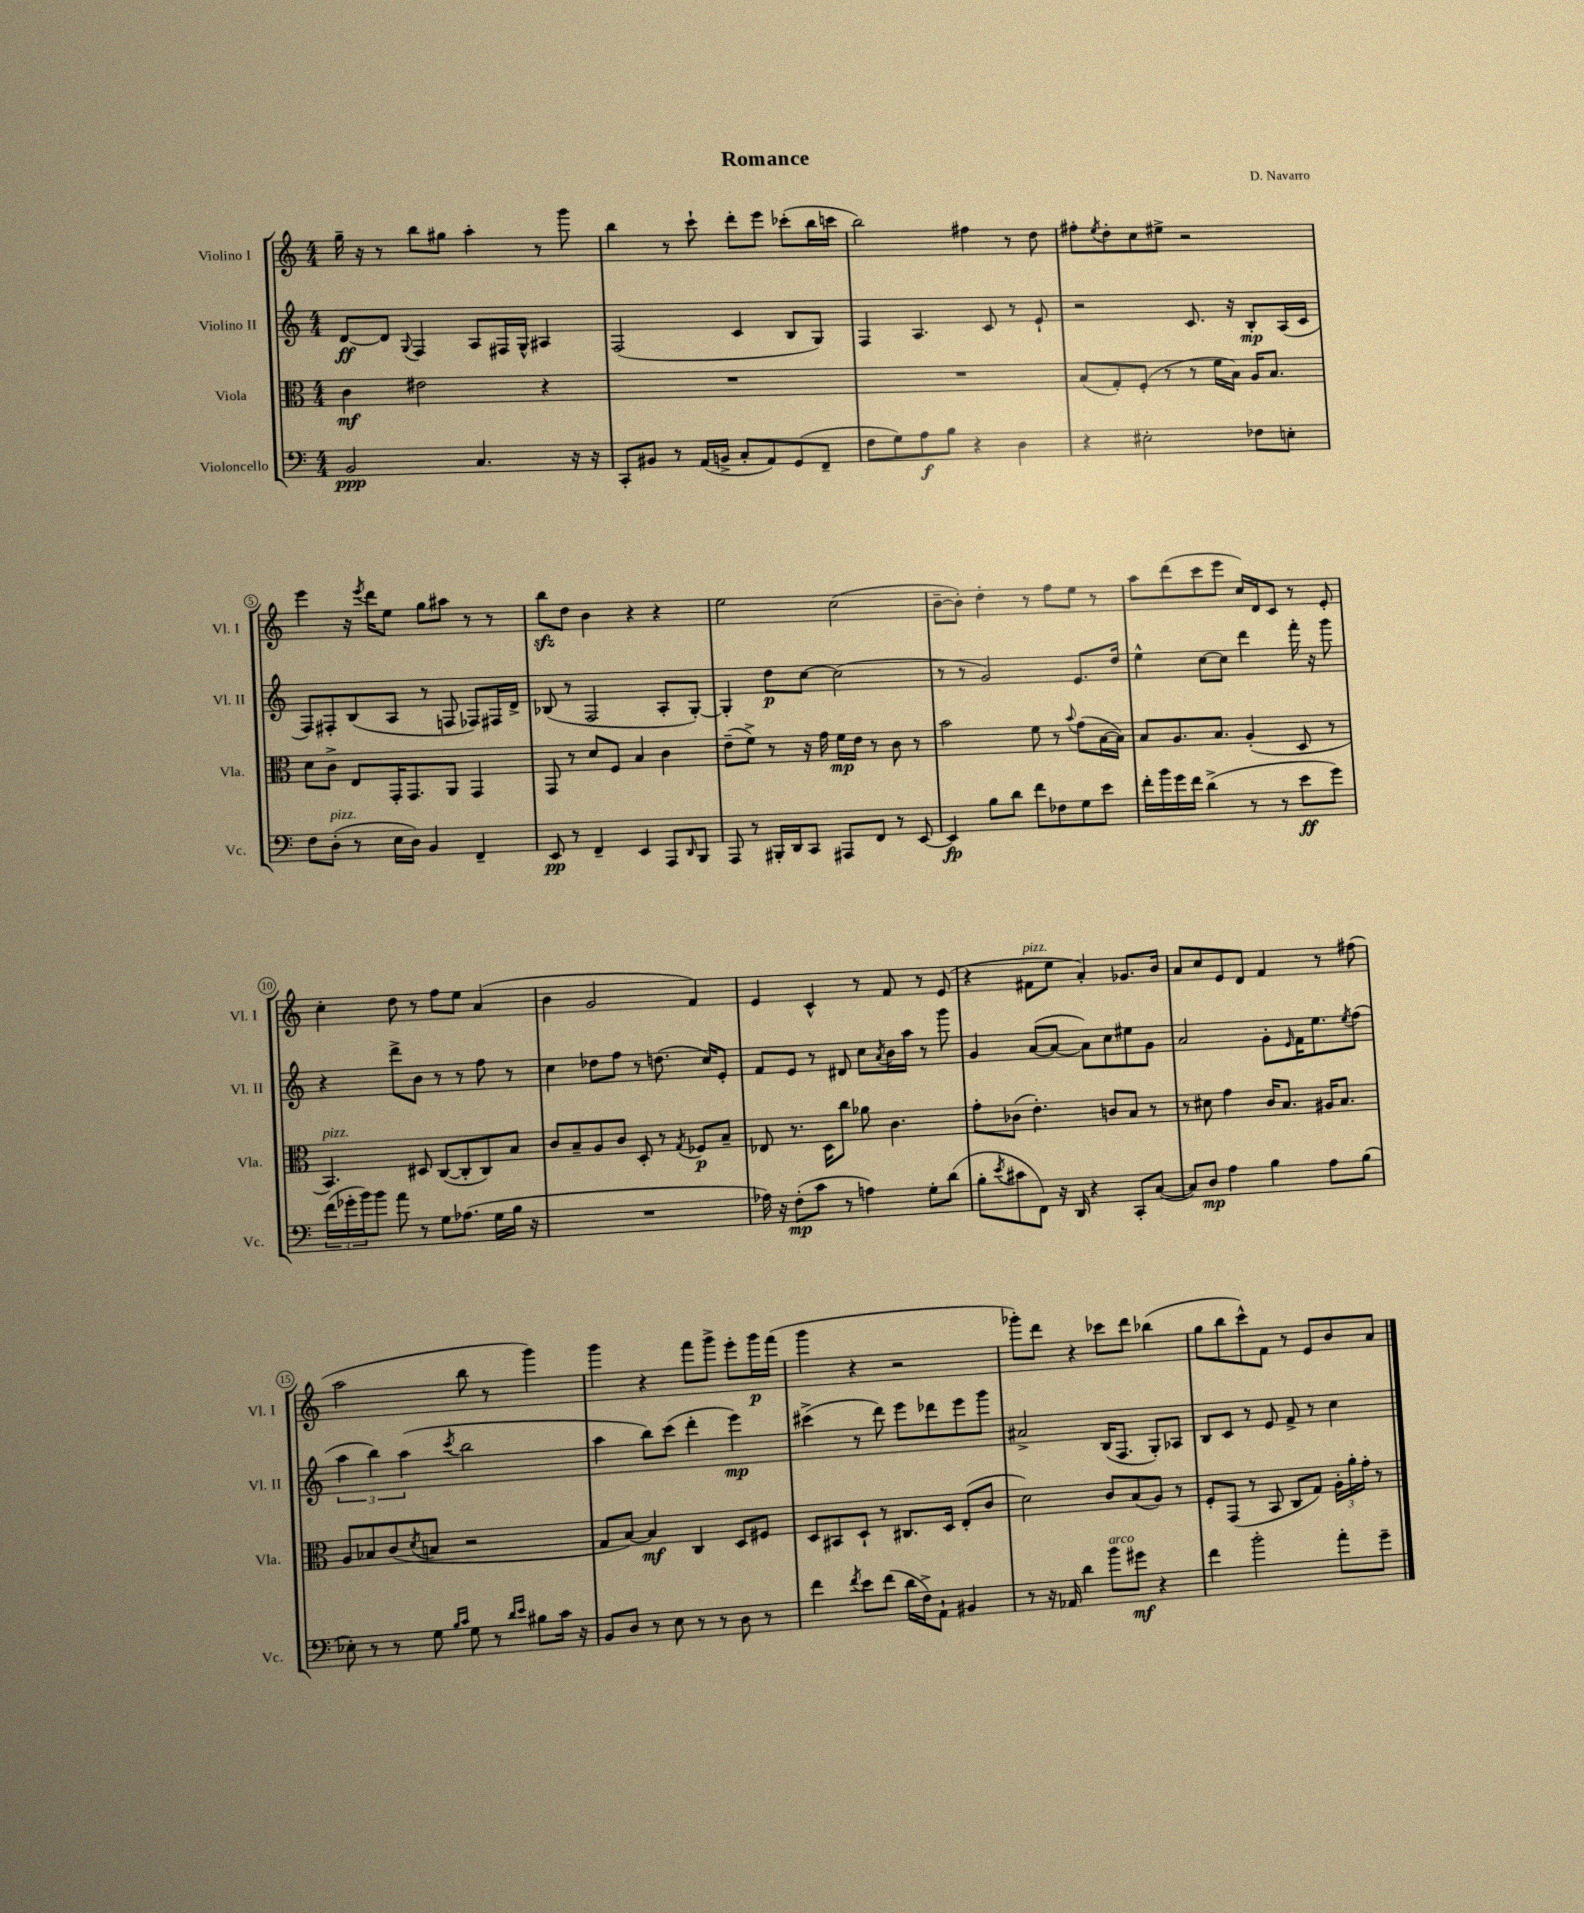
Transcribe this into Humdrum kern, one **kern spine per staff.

**kern	**kern	**kern	**kern
*staff4	*staff3	*staff2	*staff1
*clefF4	*clefC3	*clefG2	*clefG2
*k[]	*k[]	*k[]	*k[]
*M4/4	*M4/4	*M4/4	*M4/4
2BB/	4c\	[8d/L	16gg~\
.	.	.	16r
.	.	8d/]J	8r
.	.	8qqG/	.
.	2e#\	4F/	8bb\L
.	.	.	8gg#\J
4.C/	.	8A/L	4aa'\
.	.	16F#/L	.
.	.	16G^^/JJ	.
.	4r	4A#/	8r
16r	.	.	8ggg\
16r	.	.	.
=	=	=	=
8CC'/L	1r	(2F/	4bb\
8BB#/J	.	.	.
8r	.	.	8r
(16AA/LL	.	.	8ccc`\
16BB^/JJ	.	.	.
8C'/L	.	4c/	8ddd'\L
8AA/)	.	.	8eee\J
(8GG/	.	8B/L	(8ccc-'\L
8FF~/J	.	8G/J)	16bb\L
.	.	.	16ccc\JJ
=	=	=	=
8F\L	1r	4F/	2bb\)
8G\)	.	.	.
8A\	.	4.A/	.
8B\J	.	.	.
4r	.	.	4ff#\
.	.	8c/	.
4D\	.	8r	8r
.	.	8e`/	8dd\
=	=	=	=
4r	(8B/L	2r	8ff#'\L
.	.	.	8qee/
.	8G'/)	.	8dd'\
2E#'\	(8F'/J	.	8cc\
.	8r	.	8ee#^\J
.	8r	8.c/	2r
.	16f\LL	.	.
.	16B\JJ)	16r	.
8F-\L	16A/LK	8B'/L	.
.	8.B/J	.	.
8E'\J	.	(16A/L	.
.	.	16c/JJ	.
=	=	=	=
8F\L	8d\L	8F/L)	4eee\
(8D'\J	8c^\J	8F#'/	.
8r	8E/L	(8B/	16r
.	.	.	8qeee/
.	.	.	16ddd\LK
16E\LL	16GG'/K	8A/J	8ee\J
16D\JJ)	8.GG/	.	.
4BB/	.	8r	8gg\L
.	8AA/J	8F/	8aa#\J
4FF~/	4GG/	8F-/L)	8r
.	.	16F#/L	8r
.	.	16d^/JJ	.
=	=	=	=
8EE/	8GG/	(8B-/	8bb\L
8r	8r	8r	8dd\J
4FF~/	8d/L	2F/	4b\
.	8F/J	.	.
4EE/	4B/	.	4r
8AAA/L	4c\	8A'/L	4r
16qqDD/	.	.	.
8BBB/J	.	[8G'/J)	.
=	=	=	=
8AAA/	(8e~\L	4G'/]	2ee\
8r	8f^\J)	.	.
16BBB#'/LL	8r	8dd\L	.
16DD/J	.	.	.
8CC/J	16r	[8cc\J	.
.	16g\	.	.
8AAA#/L	16f\LL	(2cc\]	(2cc\
.	16e\JJ	.	.
8FF/J	8r	.	.
8r	8c\	.	.
[8EE/	8r	.	.
=	=	=	=
4EE/]	2b\	8r	[8b~\L
.	.	8r	8b'\]J)
8B\L	.	2g/)	4dd'\
8d\J	.	.	.
8f\L	8f\	.	8r
8F-\	8r	.	8ff\L
.	8qqb/	.	.
8G\	(8g\L	8.e/L	8ee\J
8e\J	[16B\L	.	8r
.	16B\]JJ)	16dd/Jk	.
=	=	=	=
16f'\LL	8B/L	4ee^^\	8aa\L
16b\	.	.	.
16g\	8.A/	.	(8ddd\
16f\JJ	.	.	.
(4d^\	.	[8cc\L	8ccc\
.	8.B/J	.	.
.	.	8cc\]J	8eee\J
8r	(4A'/	4ddd\	16cc/LL)
.	.	.	16d/J
8r	.	.	8c/J
8e\L	8D/	16fff'\	8r
.	.	16r	.
8g\J)	8r	8ggg\	8e'/
=	=	=	=
(24f\LL	4.BB/)	4r	4cc'\
24g-'\	.	.	.
24b\J)	.	.	.
8b\J	.	.	.
8a\	.	8ddd^\L	8dd\
8r	8D#/	8b\J	8r
8G\L	([8C/L	8r	8ff\L
(8.A-\J	8C'/]	8r	8ee\J
.	8C/)	8ff\	(4a/
16G\LL	.	.	.
16B\JJ	8B/J	8r	.
16r	.	.	.
=	=	=	=
1r	8c/L	4cc\	4b\
.	8B~/	.	.
.	8A/	8dd-\L	2g/
.	8c/J	8ff\J	.
.	8D'/	8r	.
.	8r	(8.dd\	.
.	8qG/	.	.
.	8F-/L	.	4f/)
.	.	16cc/LK)	.
.	8B~/J	8e'/J	.
=	=	=	=
16A-\)	8E-/	8f/L	4e/
16r	.	.	.
(8F'\L	8.r	8e/J	.
8c\J	.	8r	4c^^/
.	16D\LK	.	.
8r	8cc\J	8d#/	.
4A\)	8a-\	8cc\L	8r
.	.	8qa/	.
.	4.c\	16b\L	8f/
.	.	16aa\JJ	.
8G'\L	.	8r	8r
(8d\J	.	8ggg\	(8e/
=	=	=	=
8B'\L	8g'\L	4g/	4r
8qe/	.	.	.
8c#\	(8c-\J	.	.
8FF\J)	4.e'\)	([8a/L	8f#\L
16r	.	8a/_J	8ee\J
16DD/	.	.	.
4r	.	8a\]L)	4a'/)
.	8c/L	8cc\	.
8CC'/L	8B/J	8ee#\	8.g-/L
([8C/J	8r	8g\J	.
.	.	.	16b/Jk
=	=	=	=
8C/]L)	8r	2a/	8a/L
8D/J	8d#\	.	8cc/
4A\	4g\	.	8e/
.	.	.	8d/J
4B\	16c/LK	8g'\L	4f/
.	8.B/J	.	.
.	.	16qqe/	.
.	.	16f\K	.
.	.	8.ee\	.
8A\L	16A#/LK	.	8r
.	8.B/J	.	.
.	.	8qee/	.
(8B\J	.	(8ff\J	(8ff#\
=	=	=	=
8E-'\)	8A/L	6aa\	2aa\
8r	8B-/	.	.
.	.	6bb\)	.
8r	(8c/	.	.
.	.	(6aa\	.
.	8qd/	.	.
8G\	8B/J	.	.
16qqB/LL	.	.	.
16qqc/JJ	.	8qccc/	.
8G\	2r	2bb\	8bb\
8r	.	.	8r
16qqd/LL	.	.	.
16qqe/JJ	.	.	.
8B#\L	.	.	4ggg\)
16c\Jk	.	.	.
16r	.	.	.
=	=	=	=
8BB/L	8G/L	4aa\	4ggg\
8D/J	[8B/J)	.	.
8r	4B/]	8bb\L)	4r
8E\	.	(8ccc\J	.
8r	4C/	4ddd'\	8fff\L
8r	.	.	8ggg^\J
8D\	8D/L	4eee\)	8eee'\L
8r	8F#/J	.	16ggg\L
.	.	.	(16fff\JJ
=	=	=	=
4f\	8D/L	(4ccc#^\	4ggg\
.	8BB#/	.	.
8qf/	.	.	.
8e\L	8D`/J	8r	4r
(8f\J	8r	8ddd\)	.
16d\LL	8.C#/L	8eee\L	2r
16F^\J)	.	.	.
8AA`\J	.	8ddd-\	.
.	16D/Jk	.	.
4BB#/	(8E'/L	8eee\	.
.	8c/J	8ggg\J	.
=	=	=	=
8r	2d\)	2a#^/	8ggg-'\L)
16r	.	.	8ddd\J
16AA-/	.	.	.
4d\	.	.	4r
8b\L	8c/L	(16B/LK	8ccc-\L
.	.	8.F/J	.
8g#\J	(8B/	.	8ddd\J
4r	8A/J)	8G'/L)	(4bb-\
.	8r	8A-/J	.
=	=	=	=
4f\	8F'/L	8B/L	8gg\L
.	(8GG/J	8c/J	8bb\
2b'\	8r	8r	8ccc^^\)
.	8BB/	8e/	8f\J
.	8C/L	8f^/	8r
.	8G/J)	8r	8e/L
8a'\L	24A'\LL	4cc\	8b/
.	24a'\	.	.
.	24g'\JJ	.	.
8g~\J	8r	.	8a/J
==	==	==	==
*-	*-	*-	*-
